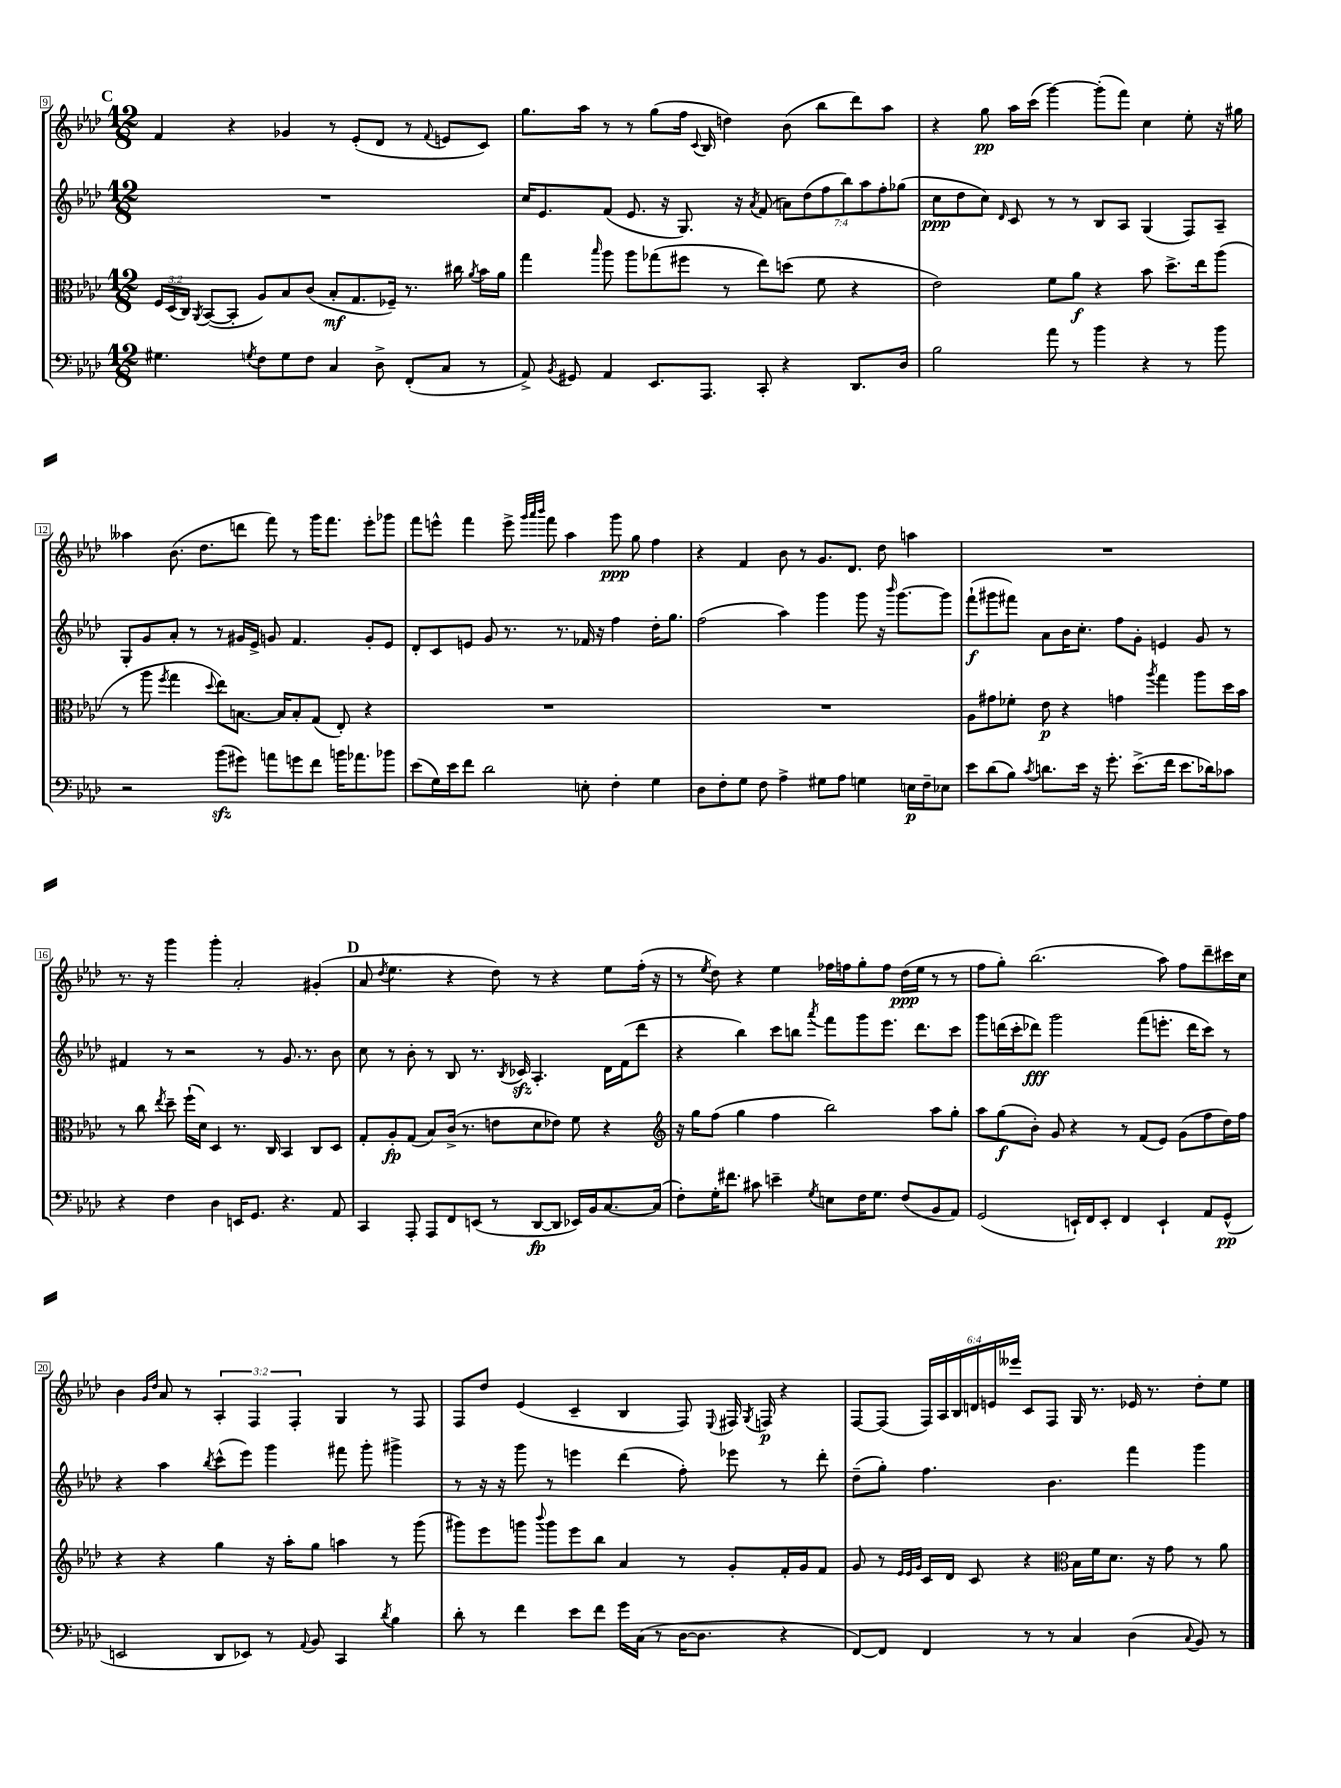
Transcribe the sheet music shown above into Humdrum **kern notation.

**kern	**kern	**kern	**kern
*staff4	*staff3	*staff2	*staff1
*clefF4	*clefC3	*clefG2	*clefG2
*k[b-e-a-d-]	*k[b-e-a-d-]	*k[b-e-a-d-]	*k[b-e-a-d-]
*M12/8	*M12/8	*M12/8	*M12/8
4.G#	24F	1.r	4f
.	(24D-	.	.
.	24C)	.	.
.	8qAA-	.	.
.	([8BB-	.	.
.	8BB-']	.	4r
8qG	.	.	.
8F	8A-)	.	.
8G	8B-	.	4g-
8F	(8c	.	.
4C	8B-'	.	8r
.	8.G	.	(8e-'
8D-^	.	.	8d-
.	16F-~)	.	.
(8FF'	8.r	.	8r
.	.	.	8qqf
8C	.	.	8e
.	16cc#	.	.
.	8qa-	.	.
8r	16b-	.	8c)
.	16a-	.	.
=	=	=	=
8AA-^)	4gg	16cc	8.gg
.	.	8.e-	.
8qBB-	.	.	.
8GG#	.	.	.
.	.	.	16aa-
.	16qqbb-	.	.
4AA-	8aa-	(8f	8r
.	8aa-	8.e-	8r
8.EE-	(8gg-	.	(8gg
.	.	16r	.
.	8ff#	8.G)	16ff
.	.	.	8qqc
8.AAA-	.	.	16B-
.	8r	.	4dd)
.	.	16r	.
.	.	8qa-	.
8CC'	8ee-)	(8f	.
4r	(8dd	14a)	(8b-
.	.	(14dd-	.
.	8f	.	8bb-
.	.	14ff	.
.	.	14bb-)	.
8.DD-	4r	.	8ddd-)
.	.	14aa-	.
.	.	14ff'	.
.	.	.	8aa-
.	.	(14gg-	.
16D-	.	.	.
=	=	=	=
2B-	2e-)	8cc	4r
.	.	8dd-	.
.	.	8cc)	8gg
.	.	16qqd-	.
.	.	8c	16aa-
.	.	.	(16ccc
8a-	8f	8r	[4ggg)
8r	8a-	8r	.
4b-	4r	8B-	(8ggg']
.	.	8A-	8fff)
4r	8b-	(4G	4cc
.	8.dd-^	.	.
8r	.	8F)	8ee-'
.	16ee-	.	.
8b-	(8aa-	8A-~	16r
.	.	.	16gg#
=	=	=	=
2r	8r	8G'	4aa--
.	8aa-	8g	.
.	8qff	.	.
.	4gg	8a-'	(8.b-
.	.	8r	.
.	.	.	8.dd-
.	8qqdd-	.	.
(8b-	8ee-)	8r	.
8g#)	[8.B	16g#	8ddd
.	.	16e-^	.
8a	.	8g	8fff)
.	16B]	.	.
8g	8B'	4.f	8r
8f	(8G	.	16ggg
.	.	.	8.fff
16b	8E-')	.	.
8.a-	.	.	.
.	4r	8g'	8eee-'
8b-	.	8e-	8ggg-
=	=	=	=
(8e-	1.r	8d-'	8fff
16G)	.	8c	8eee^^
16e-	.	.	.
8f	.	8e	4fff
2d-	.	8g	.
.	.	8.r	8eee^
.	.	.	32qqggg
.	.	.	32qqaaa-
.	.	.	32qqbbb-
.	.	.	8fff
.	.	8.r	.
.	.	.	4aa-
8E'	.	16f-	.
.	.	16r	.
4F'	.	4ff	8ggg
.	.	.	8gg
4G	.	16dd-'	4ff
.	.	8.gg	.
=	=	=	=
8D-	1.r	(2ff	4r
8F'	.	.	.
8G	.	.	4f
8F	.	.	.
4A-^	.	4aa-)	8b-
.	.	.	8r
8G#	.	4ggg	8.g
8A-	.	.	.
.	.	.	8.d-
4G	.	8ggg	.
.	.	16r	8dd-
.	.	16qqbbb-	.
.	.	[8.ggg	.
16E	.	.	4aa
16F~	.	.	.
8E-	.	8ggg]	.
=	=	=	=
8e-	8A-	(8fff`	1.r
(8d-	8g#	8ggg#	.
8B-)	8f-'	8fff#)	.
8qc	.	.	.
8.d	8e-	8a-	.
.	4r	16b-	.
16e-	.	8.cc'	.
16r	.	.	.
8.g'	.	.	.
.	4g	8ff	.
(8.e-^	.	8g'	.
.	8qaa-	.	.
.	4gg	4e	.
16f	.	.	.
8.e-	.	.	.
.	8aa-	8g	.
16d-)	.	.	.
8c-	16dd-	8r	.
.	16b-	.	.
=	=	=	=
4r	8r	4f#	8.r
.	8cc	.	.
.	.	.	16r
.	8qee-	.	.
4F	8dd-~	8r	4ggg
.	(16ff`	2r	.
.	16d-)	.	.
4D-	4D-	.	4ggg'
16EE	8.r	.	2a-'
8.GG	.	.	.
.	.	8r	.
.	16C	.	.
4.r	4BB-	8.g	.
.	.	8.r	.
.	8C	.	(4g#'
8AA-	8D-	8b-	.
=	=	=	=
4CC	8G'	8cc	8a-
.	.	.	8qdd-
.	8A-'	8r	4.ee-
8AAA-'	(8G	8b-'	.
8AAA-	8B-)	8r	.
8FF	(16c^	8B-	4r
.	8.r	.	.
(8EE	.	8.r	.
8r	8e	.	8dd-)
.	.	8qB-	.
.	.	16c-	.
[8DD-	8d-	4.A-'	8r
8DD-]	8e-)	.	4r
16EE-)	8f	.	.
16BB-	.	.	.
[8.C	4r	16d-	8ee-
.	.	(16f	.
.	.	8ddd-	(16ff'
(16C]	.	.	16r
=	=	=	=
*	*clefG2	*	*
8F')	16r	4r	8r
.	16gg	.	.
.	.	.	8qee-
16G'	(8ff	.	8dd-)
8.f#	.	.	.
.	4gg	4bb-)	4r
8c#	.	.	.
4e~	4ff	8ccc	4ee-
.	.	8bb	.
8qG	.	8qaaa-	.
8E	2bb-)	8fff	16ff-
.	.	.	16ff
16F	.	8ggg	8gg'
8.G	.	.	.
.	.	8.eee-	8ff
(8F	.	.	(16dd-
.	.	8.ddd-	16ee-
8BB-	8aa-	.	8r
8AA-)	8gg'	8ccc	8r
=	=	=	=
(2GG	8aa-	8ggg	8ff
.	(8gg	(16ddd	8gg')
.	.	16ccc'	.
.	8b-')	8ddd-)	(2.bb-
.	8g	2ggg	.
16EE`)	4r	.	.
16FF	.	.	.
8EE'	.	.	.
4FF	8r	.	.
.	(8f	(8fff	.
4EE`	8e-)	8.eee'	8aa-)
.	(8g	.	8ff
.	.	16ddd-	.
8AA-	8ff	8ccc)	8ddd-~
(8GG^^	16dd-)	8r	16ccc#
.	16ff	.	16cc
=	=	=	=
2EE	4r	4r	4b-
.	.	.	16qqg
.	.	.	16qqdd-
.	4r	4aa-	8a-
.	.	.	8r
.	.	8qbb-	.
8DD-	4gg	(8ccc^^	6A-'
8EE-)	.	8eee-)	.
.	.	.	6F
8r	16r	4ggg	.
.	16aa-'	.	.
.	.	.	6F'
8qqAA-	.	.	.
8BB-	8gg	.	.
4CC	4aa	8fff#	4G
.	.	8ggg'	.
8qd-	.	.	.
4B-	8r	4ggg#^	8r
.	(8ggg	.	8F
=	=	=	=
8d-'	8ggg#)	8r	8F
8r	8eee-	16r	8dd-
.	.	16r	.
4f	8ggg	8ggg	(4e-
.	8qqbbb-	.	.
.	8ggg	8r	.
8e-	8eee-	4eee	4c~
8f	8bb-	.	.
16g	4a-	(4ddd-	4B-
(16C	.	.	.
8r	.	.	.
[16D-	8r	8ff')	8F)
8.D-]	.	.	.
.	.	.	8qqE-
.	8g'	8eee-	16F#
.	.	.	8qG
.	.	.	16F
4r	16f'	8r	4r
.	16g	.	.
.	8f	8ddd-'	.
=	=	=	=
[8FF)	8g	(8dd-~	[8F
8FF]	8r	8gg')	(8F]
.	32qqe-	.	.
.	32qqe-	.	.
.	32qqg	.	.
4FF	16c	4.ff	24F)
.	.	.	24A-
.	16d-	.	.
.	.	.	24B-
.	8c	.	24d
.	.	.	24e
.	.	.	24eee--
8r	4r	.	8c
8r	.	4.b-	8F
*	*clefC3	*	*
4C	16B-	.	16G
.	16f	.	8.r
.	8.d-	.	.
(4D-	.	4fff	16e-
.	16r	.	8.r
.	8g	.	.
8qqC	.	.	.
8BB-)	8r	4ggg	8dd-'
8r	8a-	.	8ee-
==	==	==	==
*-	*-	*-	*-
